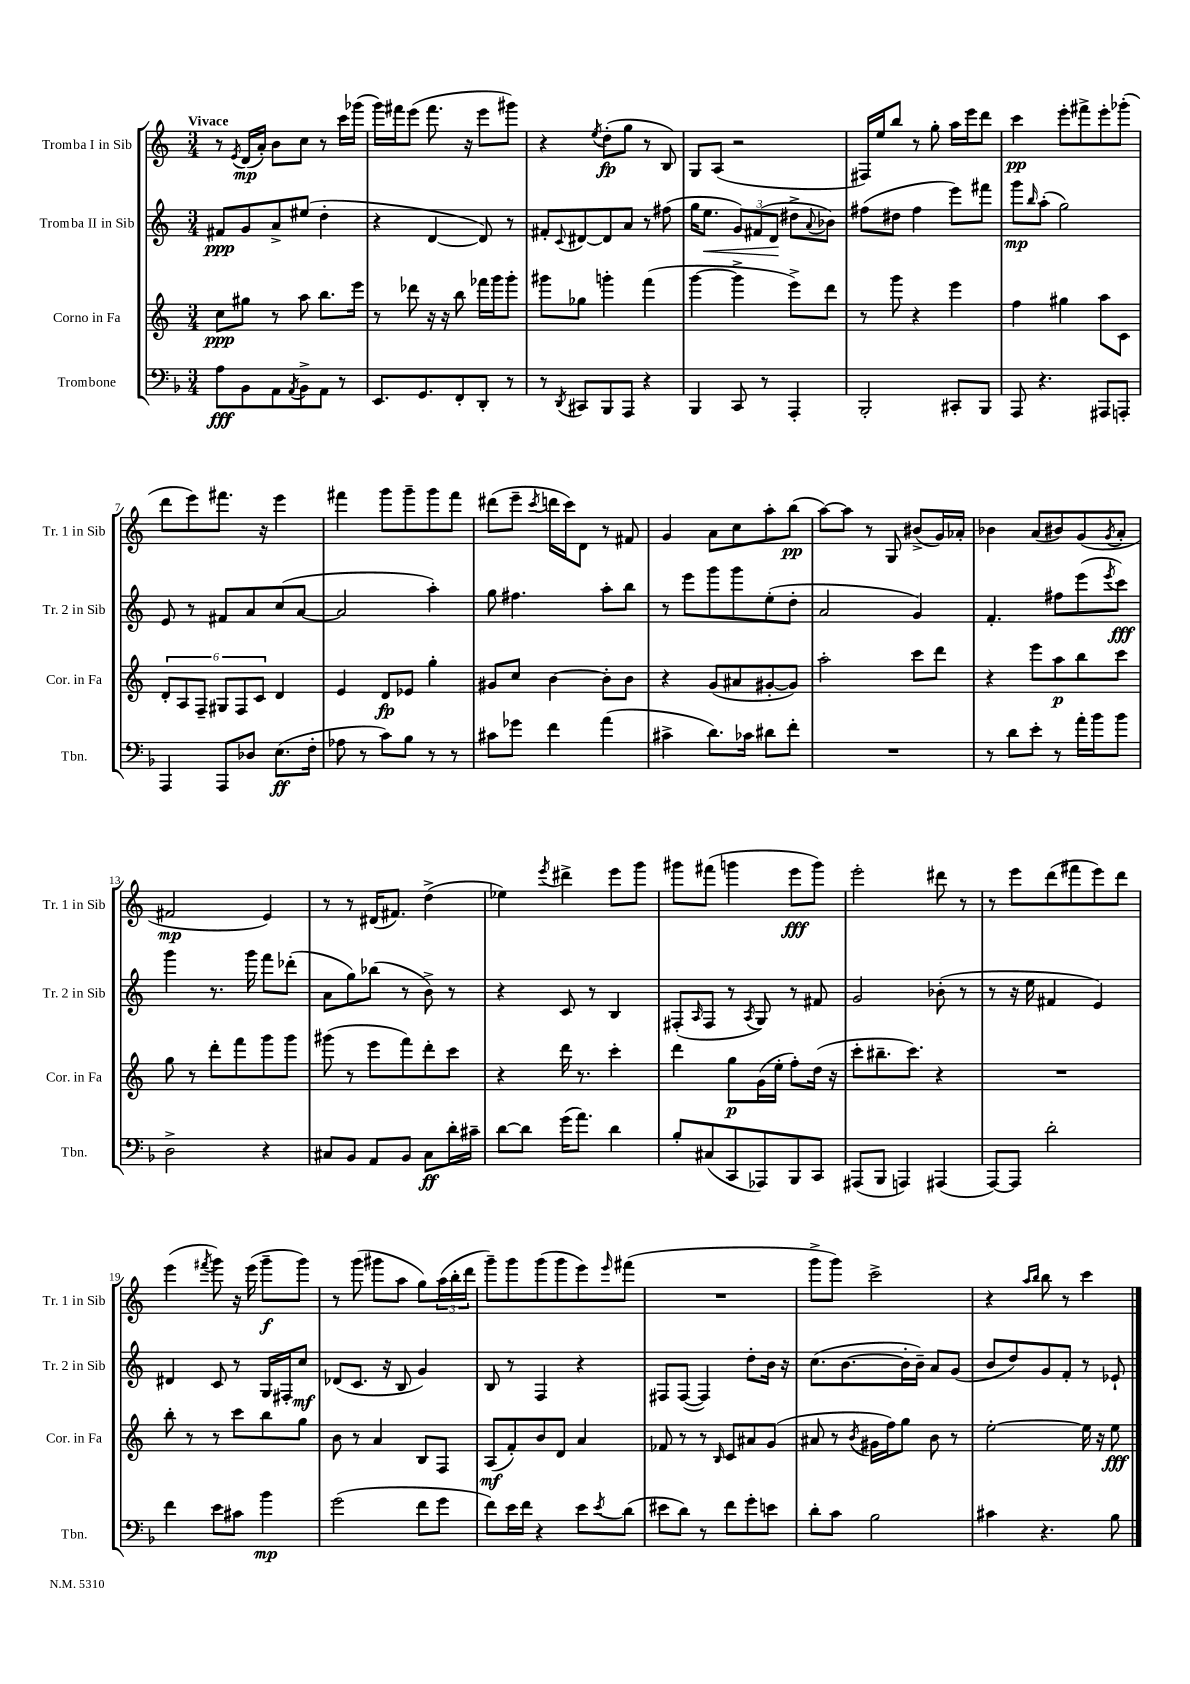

**kern	**dynam	**kern	**dynam	**kern	**dynam	**kern	**dynam
*part4	*part4	*part3	*part3	*part2	*part2	*part1	*part1
*staff4	*staff4	*staff3	*staff3	*staff2	*staff2	*staff1	*staff1
*I"Trombone	*	*I"Corno in Fa	*	*I"Tromba II in Sib	*	*I"Tromba I in Sib	*
*I'Tbn.	*	*I'Cor. in Fa	*	*I'Tr. 2 in Sib	*	*I'Tr. 1 in Sib	*
*clefF4	*	*clefG2	*	*clefG2	*	*clefG2	*
*k[b-]	*	*k[]	*	*k[]	*	*k[]	*
*M3/4	*	*M3/4	*	*M3/4	*	*M3/4	*
=1	=1	=1	=1	=1	=1	=1	=1
!	!	!	!	!	!	!LO:TX:a:B:t=Vivace	!
8A\L	fff	8cc\L	ppp	8f#X/L	ppp	8r	.
.	.	.	.	.	.	8qe/	.
8BB-\	.	8gg#X\J	.	8g/	.	(16d/LL	mp
.	.	.	.	.	.	16a'/JJ)	.
8AA\	.	8r	.	8a^/	.	8b\L	.
8qAA/	.	.	.	.	.	.	.
8BB-^\	.	8aa\	.	(8ee#X/J	.	8cc\J	.
8AA\J	.	8.bb\L	.	4dd'\	.	8r	.
8r	.	.	.	.	.	16ccc\LL	.
.	.	16eee\Jk	.	.	.	(16ggg-X\JJ	.
=2	=2	=2	=2	=2	=2	=2	=2
8.EE/L	.	8r	.	4r	.	16ggg\LL)	.
.	.	.	.	.	.	16fff#X\J	.
.	.	8ddd-X\	.	.	.	(8eee\J	.
8.GG/	.	.	.	.	.	.	.
.	.	16r	.	[4d/	.	8.fff#\	.
.	.	16r	.	.	.	.	.
8FF'/	.	8bb\	.	.	.	.	.
.	.	.	.	.	.	16r	.
8DD'/J	.	16fff-X\LL	.	8d/])	.	8eee\L	.
.	.	16ggg\J	.	.	.	.	.
8r	.	8ggg'\J	.	8r	.	8ggg#X\J)	.
=3	=3	=3	=3	=3	=3	=3	=3
8r	.	8ggg#X\L	.	8f#X'/L	.	4r	.
8qDD/	.	.	.	8qqc/	.	.	.
8CC#X/L	.	8gg-X\J	.	[8d#X/	.	.	.
.	.	.	.	.	.	8qee/	.
8BBB-/	.	4gggn'\	.	8d#/]	.	(8dd'\L	fp
8AAA/J	.	.	.	8a/J	.	8gg\J	.
4r	.	(4fff\	.	8r	.	8r	.
.	.	.	.	(8ff#X\	.	8B/)	.
=4	=4	=4	=4	=4	=4	=4	=4
4BBB-/	.	[4ggg\	.	16gg\KL	.	8G/L	.
!	!	!	!	!	!LO:HP:b	!	!
.	.	.	.	8.ee\J	<	.	.
.	.	.	.	.	.	(8A/J	.
8CC/	.	4ggg^\]	.	12g/L)	.	2r	.
.	.	.	.	(12f#X/	.	.	.
8r	.	.	.	.	.	.	.
.	.	.	.	12d/J	.	.	.
4AAA'/	.	8eee^\L)	.	8dd#X^\L	[	.	.
.	.	.	.	8qqa/	.	.	.
.	.	8ddd\J	.	8b-X\J)	.	.	.
=5	=5	=5	=5	=5	=5	=5	=5
2BBB-'/	.	8r	.	(8ff#X\L	.	16F#X/LL)	.
.	.	.	.	.	.	16ee/J	.
.	.	8ggg\	.	8dd#X\J	.	8bb/J	.
.	.	4r	.	4ff#\	.	8r	.
.	.	.	.	.	.	8gg'\	.
8CC#X'/L	.	4eee\	.	8eee\L)	.	16aa\LL	.
.	.	.	.	.	.	16eee\J	.
8BBB-/J	.	.	.	8fff#X\J	.	8ddd\J	.
=6	=6	=6	=6	=6	=6	=6	=6
8AAA/	.	4ff\	.	8ggg\L	mp	4ccc\	pp
.	.	.	.	16qqbb/	.	.	.
4.r	.	.	.	(8aa'\J	.	.	.
.	.	4gg#X\	.	2gg\)	.	8eee'\L	.
.	.	.	.	.	.	8fff#X^\	.
8AAA#X/L	.	8aa\L	.	.	.	8eee'\	.
8AAAn'/J	.	8c\J	.	.	.	(8ggg-X'\J	.
!!LO:LB:g=z
=7	=7	=7	=7	=7	=7	=7	=7
4AAA/	.	12d'/L	.	8e/	.	8ddd\L	.
.	.	12A/	.	.	.	.	.
.	.	.	.	8r	.	8eee\)	.
.	.	12F~/J	.	.	.	.	.
8AAA/L	.	12G#X/L	.	8f#X/L	.	8.fff#X\J	.
.	.	12F/	.	.	.	.	.
8D-X/J	.	.	.	8a/	.	.	.
.	.	12c/J	.	.	.	.	.
.	.	.	.	.	.	16r	.
(8.E\L	ff	4d/	.	(8cc/	.	4eee\	.
.	.	.	.	[8a/J	.	.	.
16F'\Jk	.	.	.	.	.	.	.
=8	=8	=8	=8	=8	=8	=8	=8
8A-X\	.	4e/	.	2a/]	.	4fff#X\	.
8r	.	.	.	.	.	.	.
8c\L)	.	8d/L	fp	.	.	8ggg\L	.
8B-\J	.	8e-X/J	.	.	.	8ggg~\	.
8r	.	4gg'\	.	4aa'\)	.	8ggg\	.
8r	.	.	.	.	.	8fff#\J	.
=9	=9	=9	=9	=9	=9	=9	=9
8c#X\L	.	8g#X/L	.	8gg\	.	(8ddd#X\L	.
8g-X\J	.	8cc/J	.	4.ff#X\	.	8eee~\J	.
.	.	.	.	.	.	8qccc/	.
4f\	.	[4b\	.	.	.	16dddn\LL	.
.	.	.	.	.	.	16ccc\J)	.
.	.	.	.	.	.	8d\J	.
(4a\	.	8b'\L]	.	8aa'\L	.	8r	.
.	.	8b\J	.	8bb\J	.	8f#X/	.
=10	=10	=10	=10	=10	=10	=10	=10
4c#X^\	.	4r	.	8r	.	4g/	.
.	.	.	.	8eee\L	.	.	.
8.d\L)	.	(8g/L	.	8ggg\	.	8a\L	.
.	.	8a#X/	.	8ggg\	.	8cc\	.
16c-X\Jk	.	.	.	.	.	.	.
8d#X\L	.	[8g#X'/	.	(8ee'\	.	8aa'\	.
8f'\J	.	8g#/J])	.	8dd'\J	.	(8bb\J	pp
=11	=11	=11	=11	=11	=11	=11	=11
2.r	.	2aa'\	.	2a/	.	[8aa\L)	.
.	.	.	.	.	.	8aa\J]	.
.	.	.	.	.	.	8r	.
.	.	.	.	.	.	8G/	.
.	.	8ccc\L	.	4g/)	.	(8b#X^/L	.
.	.	8ddd\J	.	.	.	16g/L)	.
.	.	.	.	.	.	16a-X'/JJ	.
=12	=12	=12	=12	=12	=12	=12	=12
8r	.	4r	.	4.f'/	.	4b-X\	.
8d\L	.	.	.	.	.	.	.
8e'\J	.	8eee\L	.	.	.	(8a/L	.
8r	.	8aa\	p	8ff#X\L	.	8b#X/)	.
16a'\LL	.	8bb\	.	(8eee\	.	(8g/	.
16b-\J	.	.	.	.	.	.	.
.	.	.	.	8qeee/	.	8qg/	.
8b-\J	.	8ccc\J	.	8ccc\J)	fff	8a'/J	.
!!LO:LB:g=z
=13	=13	=13	=13	=13	=13	=13	=13
2D^\	.	8gg\	.	4ggg\	.	2f#X/	mp
.	.	8r	.	.	.	.	.
.	.	8ddd'\L	.	8.r	.	.	.
.	.	8fff\	.	.	.	.	.
.	.	.	.	16ggg\	.	.	.
4r	.	8ggg\	.	8fff\L	.	4e/)	.
.	.	8ggg\J	.	(8ddd-X'\J	.	.	.
=14	=14	=14	=14	=14	=14	=14	=14
8C#X/L	.	(8ggg#X\	.	8a\L	.	8r	.
8BB-/J	.	8r	.	8gg\)	.	8r	.
8AA/L	.	8eee\L	.	(8bb-X\J	.	(16d#X/KL	.
.	.	.	.	.	.	8.f#X/J)	.
8BB-/J	.	8fff\)	.	8r	.	.	.
8C#\L	ff	8ddd'\	.	8b^\)	.	(4dd^\	.
16d'\L	.	8ccc\J	.	8r	.	.	.
16c#X~\JJ	.	.	.	.	.	.	.
=15	=15	=15	=15	=15	=15	=15	=15
[8d\L	.	4r	.	4r	.	4ee-X\)	.
8d\J]	.	.	.	.	.	.	.
.	.	.	.	.	.	8qeee/	.
(16g\KL	.	16ddd\	.	8c/	.	4ddd#X^\	.
8.a\J)	.	8.r	.	.	.	.	.
.	.	.	.	8r	.	.	.
4d\	.	4ccc'\	.	4B/	.	8eee\L	.
.	.	.	.	.	.	8ggg\J	.
=16	=16	=16	=16	=16	=16	=16	=16
8B-'/L	.	4ddd\	.	(8F#X'/L	.	8ggg#X\L	.
.	.	.	.	16qqA/	.	.	.
(8C#X/	.	.	.	8F#/J	.	(8fff#X\J	.
8CC/	.	8gg\L	p	8r	.	4gggn\	.
.	.	.	.	8qA/	.	.	.
8AAA-X/)	.	(16g\L	.	8G/)	.	.	.
.	.	16ee'\JJ	.	.	.	.	.
8BBB-/	.	8ff'\L)	.	8r	.	8eee\L	fff
8CC/J	.	(16dd\Jk	.	8f#X/	.	8ggg\J)	.
.	.	16r	.	.	.	.	.
=17	=17	=17	=17	=17	=17	=17	=17
(8AAA#X/L	.	8ccc'\L	.	2g/	.	2eee'\	.
8BBB-/J	.	8.bb#X~\	.	.	.	.	.
4AAAn/)	.	.	.	.	.	.	.
.	.	8.ccc\J)	.	.	.	.	.
(4AAA#X/	.	4r	.	(8b-X'\	.	8ddd#X\	.
.	.	.	.	8r	.	8r	.
=18	=18	=18	=18	=18	=18	=18	=18
[8AAA/L)	.	2.r	.	8r	.	8r	.
8AAA/J]	.	.	.	16r	.	8eee\L	.
.	.	.	.	16ee\	.	.	.
2d'\	.	.	.	4f#X/	.	(8ddd\	.
.	.	.	.	.	.	8fff#X\	.
.	.	.	.	4e/)	.	8eee\)	.
.	.	.	.	.	.	8ddd\J	.
!!LO:LB:g=z
=19	=19	=19	=19	=19	=19	=19	=19
4f\	.	8bb'\	.	4d#X/	.	(4eee\	.
.	.	8r	.	.	.	.	.
.	.	.	.	.	.	8qfff#X/	.
8e\L	.	8r	.	8c/	.	8ggg\)	.
8c#X\J	.	8ccc\L	.	8r	.	16r	.
.	.	.	.	.	.	(16eee\	.
4b-\	mp	8bb\	.	16G/LL	.	8ggg~\L	f
.	.	.	.	16F#X'/J	.	.	.
.	.	8gg\J	.	8cc/J	mf	8ggg\J)	.
=20	=20	=20	=20	=20	=20	=20	=20
(2g\	.	8b\	.	(8d-X/L	.	8r	.
.	.	8r	.	8.c/J	.	(8ggg\	.
.	.	4a/	.	.	.	8ggg#X\L	.
.	.	.	.	16r	.	.	.
.	.	.	.	8B/	.	8aa\J	.
8f\L	.	8B/L	.	4g/)	.	8gg\L)	.
8g\J	.	8F/J	.	.	.	(24aa\L	.
.	.	.	.	.	.	24bb'\	.
.	.	.	.	.	.	24ddd\JJ	.
=21	=21	=21	=21	=21	=21	=21	=21
8f\L)	.	(8A/L	mf	8B/	.	8ggg~\L)	.
16e\L	.	8f'/)	.	8r	.	8ggg\	.
16f\JJ	.	.	.	.	.	.	.
4r	.	8b/	.	4F/	.	(8ggg\	.
.	.	8d/J	.	.	.	8ggg\	.
8e\L	.	4a/	.	4r	.	8eee\)	.
8qe/	.	.	.	.	.	16qqeee/	.
(8d\J	.	.	.	.	.	(8fff#X\J	.
=22	=22	=22	=22	=22	=22	=22	=22
8e#X\L	.	8f-X/	.	8F#X/L	.	2.r	.
8d\J)	.	8r	.	([8F#/J	.	.	.
8r	.	8r	.	4F#/])	.	.	.
.	.	16qqB/	.	.	.	.	.
8f\L	.	8c/L	.	.	.	.	.
8g'\	.	8a#X/	.	8dd'\L	.	.	.
8en\J	.	(8g/J	.	16b\Jk	.	.	.
.	.	.	.	16r	.	.	.
=23	=23	=23	=23	=23	=23	=23	=23
8d'\L	.	8a#X/	.	(8.cc\L	.	8ggg^\L	.
8c\J	.	8r	.	.	.	8ggg\J)	.
.	.	.	.	[8.b\	.	.	.
.	.	8qb/	.	.	.	.	.
2B-\	.	16g#X\LL	.	.	.	2ccc^\	.
.	.	16ff\J)	.	.	.	.	.
.	.	8gg\J	.	16b'\L]	.	.	.
.	.	.	.	16b~\JJ)	.	.	.
.	.	8b\	.	8a/L	.	.	.
.	.	8r	.	(8g/J	.	.	.
=24	=24	=24	=24	=24	=24	=24	=24
4c#X\	.	[2ee'\	.	8b/L	.	4r	.
.	.	.	.	8dd/)	.	.	.
.	.	.	.	.	.	16qqaa/LL	.
.	.	.	.	.	.	16qqbb/JJ	.
4.r	.	.	.	8g/	.	8bb\	.
.	.	.	.	8f'/J	.	8r	.
.	.	16ee\]	.	8r	.	4ccc\	.
.	.	16r	.	.	.	.	.
8B-\	.	8ee\	fff	8e-X`/	.	.	.
==	==	==	==	==	==	==	==
*-	*-	*-	*-	*-	*-	*-	*-
